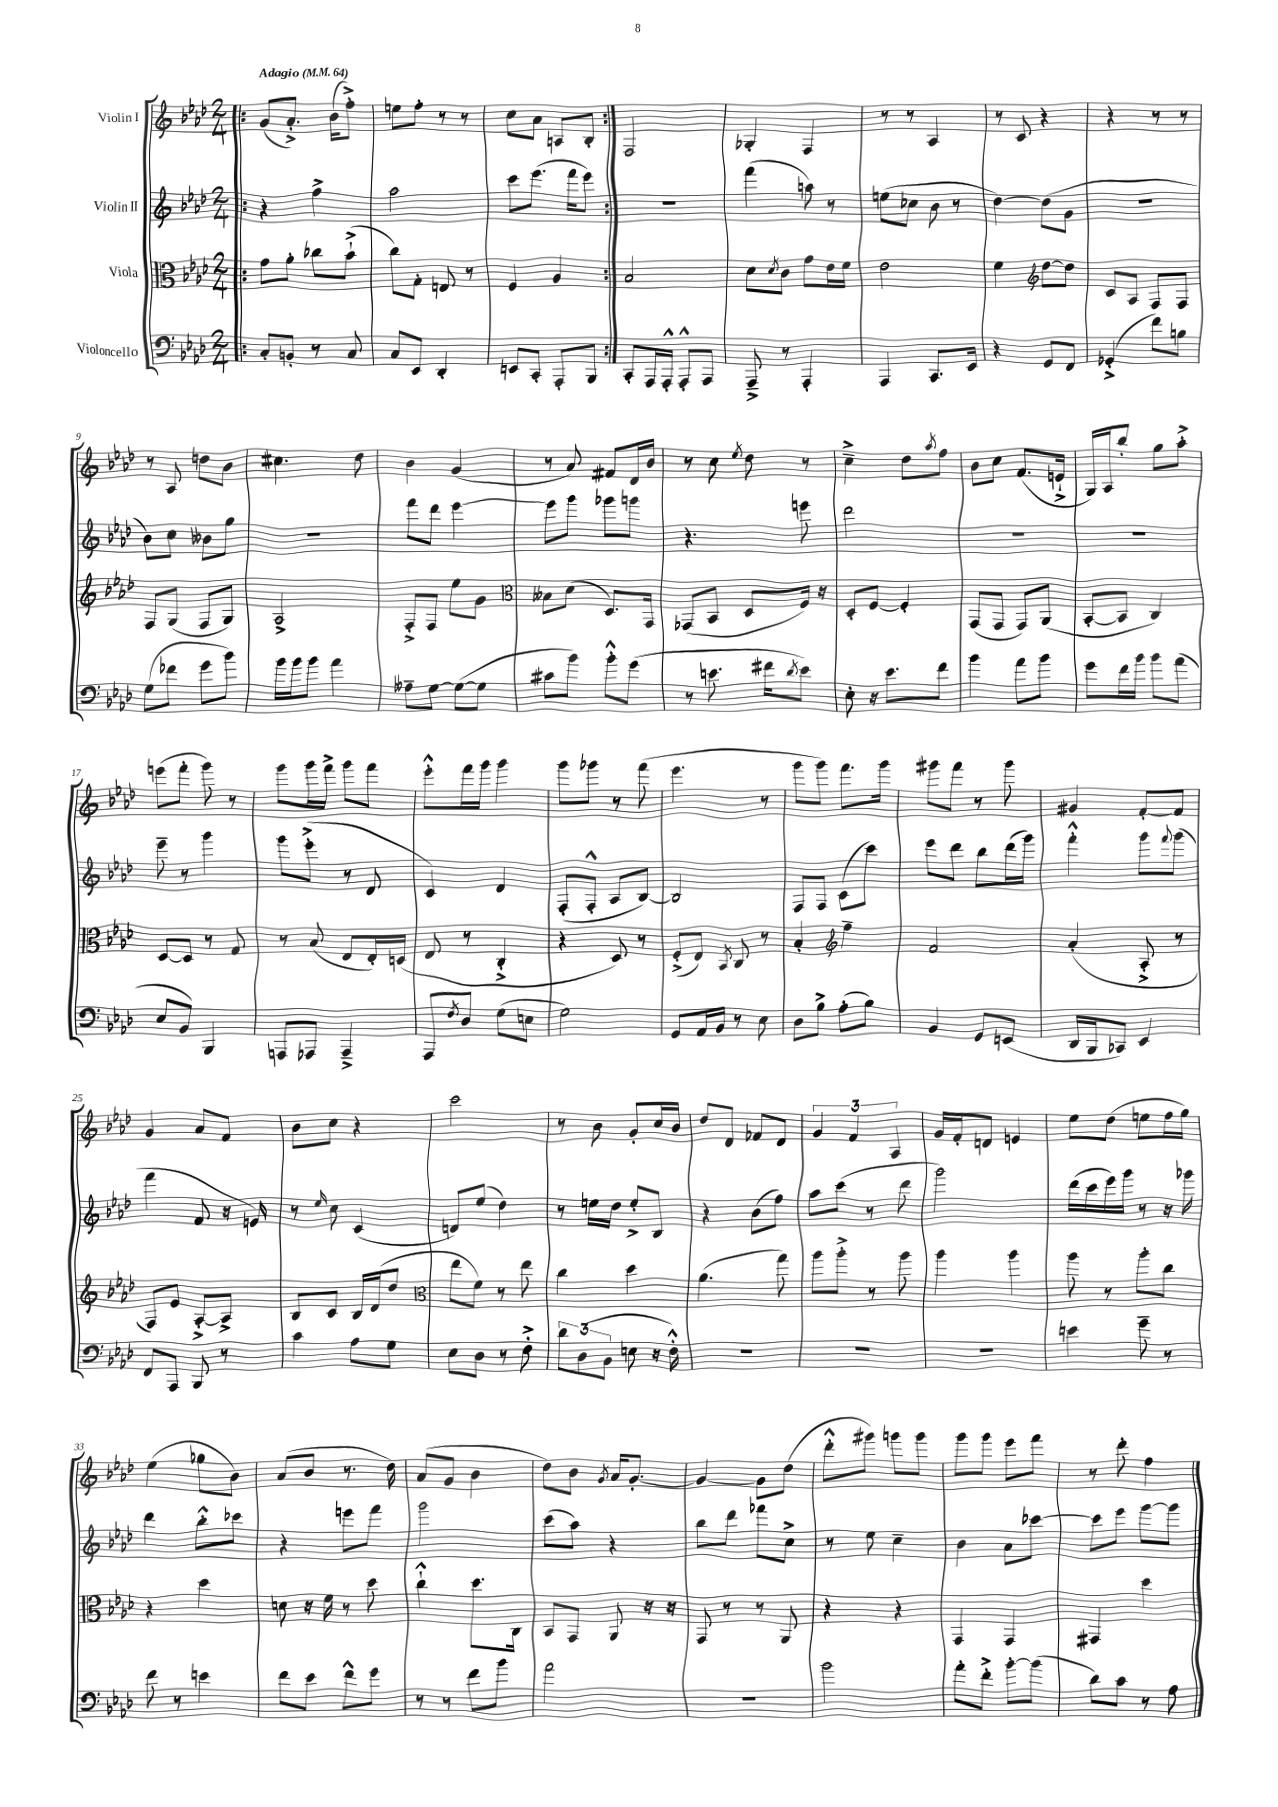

**kern	**kern	**kern	**kern
*staff4	*staff3	*staff2	*staff1
*clefF4	*clefC3	*clefG2	*clefG2
*k[b-e-a-d-]	*k[b-e-a-d-]	*k[b-e-a-d-]	*k[b-e-a-d-]
*M2/4	*M2/4	*M2/4	*M2/4
*MM64	*MM64	*MM64	*MM64
=!|:	=!|:	=!|:	=!|:
8C'	8g	4r	(8g
8BB'	8a-'	.	8.a-'^)
8r	8cc-	4ff^	.
.	.	.	(16b-
8C	(8b-`^	.	8ff'^)
=	=	=	=
8C	8cc)	2aa-	8ee
8EE-	8G'	.	8ff'
4DD-'	8E	.	8r
.	8r	.	8r
=	=	=	=
8EE	4F	8ccc	8cc
8CC'	.	(8.eee-	8a-
8AAA-'	4A-	.	8A
.	.	16fff	.
8BBB-	.	8eee-)	8B-'
=:|!	=:|!	=:|!	=:|!
8CC'	2B-	2r	2F
16AAA-	.	.	.
16AAA-'^^	.	.	.
8AAA-'^^	.	.	.
8AAA-	.	.	.
=	=	=	=
8AAA-~^	8d-	(4fff	4G-'
.	8qd-	.	.
8r	8c	.	.
4AAA-'	8g	8aa)	4F
.	16e-	8r	.
.	16f	.	.
=	=	=	=
4AAA-	2e-	(8ee	8r
.	.	8cc-	8r
8.CC	.	8b-	4A-
.	.	8r	.
16EE-	.	.	.
=	=	=	=
4r	4f	[4dd-)	8r
.	.	.	8c
*	*clefG2	*	*
8GG	[8dd-	(8dd-]	4r
8FF	8dd-]	8g	.
=	=	=	=
(4GG-'^	8c	2r	4r
.	8A-	.	.
8f)	8F	.	8r
8B	8F	.	8r
=	=	=	=
(8G	8F	8b-)	8r
8f-	(8G	8cc	8A-
8g	8F	8b--	8dd
8b-)	8G)	8gg	8b-
=	=	=	=
16b-	2A-^	2r	4.cc#
16b-	.	.	.
8b-	.	.	.
4a-	.	.	.
.	.	.	8dd-
=	=	=	=
8A--~	8F'^	8fff	4b-
[8G	8F	8ddd-	.
(8G_	8ee-	[4eee-	(4g
8G]	8g	.	.
=	=	=	=
*	*clefC3	*	*
8c#	8B--	8eee-]	8r
8b-)	(8d-	8ggg	8a-)
8b-'^^	8.D-)	8ggg-	8f#
(8g	.	8ggg	16d-
.	16GG	.	16b-
=	=	=	=
8r	(8GG-	4.r	8r
8.e	8BB-	.	8cc
.	.	.	8qee-
.	8D-	.	8dd-
16f#	.	.	.
8qd-	.	.	.
8e)	16F)	8eee	8r
.	16r	.	.
=	=	=	=
8E-'	8D-'	2ddd-	4cc~^
16r	[8F	.	.
8.e-	.	.	.
.	4F']	.	8dd-
.	.	.	8qaa-
8f	.	.	8ff
=	=	=	=
4b-	(8GG	2r	8b-
.	8GG	.	8cc
8a-	8GG)	.	(8.f
8b-	(8AA-	.	.
.	.	.	16e`^
=	=	=	=
8g	[8BB-'	2r	16G)
.	.	.	16A-
16f	8BB-]	.	8bb-'
16b-	.	.	.
8b-	4C)	.	8gg
(8a-	.	.	8aa-'^
=	=	=	=
8E-	[8D-	8eee-~	(8eee
8BB-)	8D-]	8r	8fff'
4BBB-	8r	4ggg	8ggg)
.	8G	.	8r
=	=	=	=
8AAA	8r	8ggg	8ggg
8AAA-	(8B-	(8eee-'^	16ggg
.	.	.	16fff^
4AAA-~^	8E-	8r	8ggg
.	16E-')	8d-	8fff
.	(16D	.	.
=	=	=	=
8AAA-	8E-	4c)	8eee-'^^
8qF	.	.	.
8D-	8r	.	16fff
.	.	.	16ggg
(8G	4C'^	4d-	4ggg
8E	.	.	.
=	=	=	=
2G)	4r	(8F'	8ggg
.	.	8F'^^	8ggg-
.	8D-)	8A-	8r
.	8r	[8B-)	(8fff
=	=	=	=
8GG	(8F'^	2B-]	4.eee-
16AA-	8E-)	.	.
16BB-	.	.	.
.	8qBB-	.	.
8r	8C	.	.
8E-	8r	.	8r
=	=	=	=
8D-	4B-'	8F	8ggg
8B-^	.	8F	8ggg)
*	*clefG2	*	*
(8A-'	4ff~	(8c	8.fff
8B-)	.	8ccc)	.
.	.	.	16ggg
=	=	=	=
4BB-	2f	8eee-	8ggg#
.	.	8ddd-	8fff
8GG	.	8bb-	8r
(8EE	.	(16ddd-	8ggg#
.	.	16ggg)	.
=	=	=	=
16DD-	(4a-'	4fff'^^	4g#
16BBB-	.	.	.
8CC-)	.	.	.
4EE-	8A-'^	8ggg	[8f'
.	.	8qqfff	.
.	8r	(8ggg	8f]
=	=	=	=
8FF	8F)	4fff	4g
8AAA-	8e-	.	.
8BBB-	[8A-'^	8f	8a-
8r	8A-^]	16r	8f
.	.	16e)	.
=	=	=	=
4c	8B-	8r	8b-
.	.	16qqee-	.
.	8c	8cc	8cc
8A-	16B-	(4c	4r
.	(16d-	.	.
8G	8dd-	.	.
=	=	=	=
*	*clefC3	*	*
8E-	8ee-	8d)	2ccc
8D-	8f)	(8ee-	.
8r	8r	4dd-)	.
8F'^	8ee-	.	.
=	=	=	=
12d-	4cc	8r	8r
(12D-	.	.	.
.	.	16ee	8b-
12BB-	.	.	.
.	.	16dd-	.
8E	4dd-	8ee'^	8g'
16r	.	8B-	16cc
16F'^^)	.	.	16b-
=	=	=	=
2r	(4.a-	4r	8dd-
.	.	.	8d-
.	.	(8b-	8f-
.	8gg)	8ff)	8d-
=	=	=	=
2r	8aa-	8aa-	6g
.	8aa-'^	(8ccc	.
.	.	.	6f
.	8r	8r	.
.	.	.	6A-
.	8aa-	8ddd-	.
=	=	=	=
2r	4aa-	2ggg)	16g
.	.	.	16f'
.	.	.	8d
.	4aa-	.	4e
=	=	=	=
4e	8aa-	(16ddd-	8ee-
.	.	16ccc	.
.	8r	16eee-)	(8dd-
.	.	16ggg	.
8g~	8aa-'	8r	8ee
8r	8cc	16r	16ff
.	.	16ggg-	16gg)
=	=	=	=
8f	4r	4ddd-	(4ee-
8r	.	.	.
4e	4dd-	8bb-'^^	8gg-
.	.	8ccc-	8b-)
=	=	=	=
8f	8d	4r	(8a-
8e-	16r	.	8b-
.	16f	.	.
8f^^	8r	8eee	8.r
8g	8dd-	8fff	.
.	.	.	16dd-)
=	=	=	=
8r	4cc`^^	2ggg	(8a-
8r	.	.	8g
8f	8.dd-	.	4b-
8b-	.	.	.
.	16C	.	.
=	=	=	=
2a-	8BB-	(8ccc	8dd-)
.	8GG	8aa-)	8b-
.	.	.	8qg
.	8AA-	4r	16a-
.	.	.	[8.g'
.	16r	.	.
.	16r	.	.
=	=	=	=
2r	8GG	8bb-	4g_
.	8r	8ddd-	.
.	8r	8fff-	8g]
.	8AA-	8cc^	(8dd-
=	=	=	=
2b-	4r	8r	8ddd-'^^
.	.	8ee-	8ggg#)
.	4r	4cc~	8ggg
.	.	.	8ggg
=	=	=	=
8a-'	4GG	4b-	8ggg
8f'^	.	.	8ggg
[8b-'	4GG	8a-	8eee-
(8b-]	.	[8ccc-	8fff
=	=	=	=
8d-)	4GG#	8ccc-]	8r
8c	.	8eee-	8ddd-'
8r	4dd-	[8ggg	4ff
8A-	.	8ggg]	.
==	==	==	==
*-	*-	*-	*-
